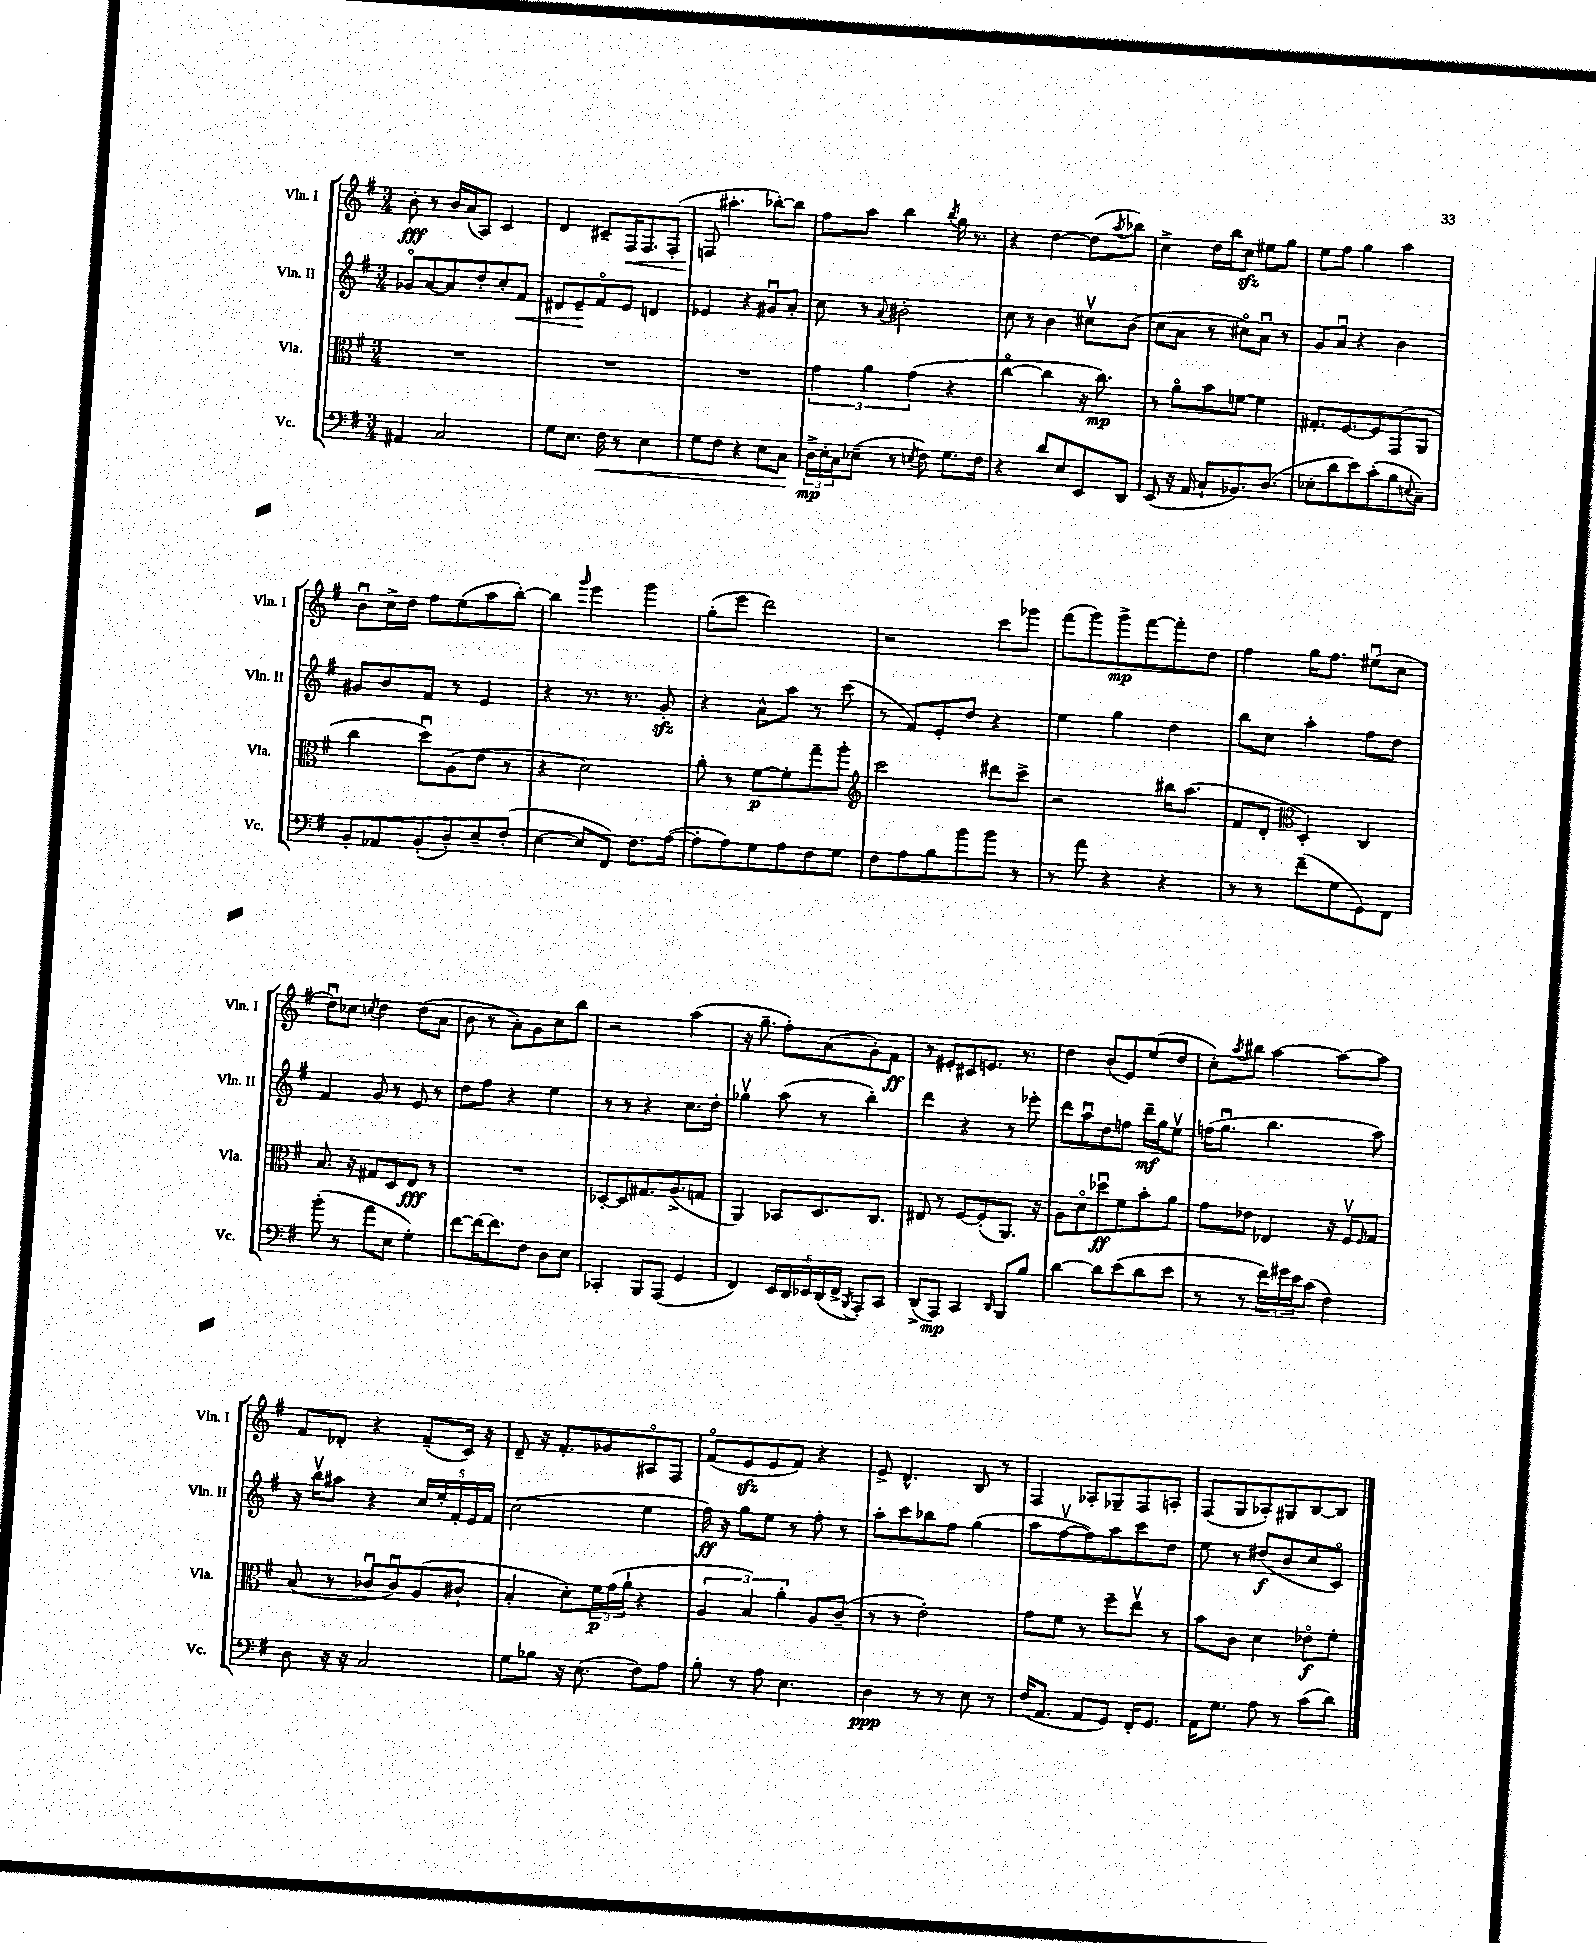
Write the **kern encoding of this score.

**kern	**dynam	**kern	**dynam	**kern	**dynam	**kern	**dynam
*part4	*part4	*part3	*part3	*part2	*part2	*part1	*part1
*staff4	*staff4	*staff3	*staff3	*staff2	*staff2	*staff1	*staff1
*I"Vc.	*	*I"Vla.	*	*I"Vln. II	*	*I"Vln. I	*
*I'Vc.	*	*I'Vla.	*	*I'Vln. II	*	*I'Vln. I	*
*clefF4	*	*clefC3	*	*clefG2	*	*clefG2	*
*k[f#]	*	*k[f#]	*	*k[f#]	*	*k[f#]	*
*M3/4	*	*M3/4	*	*M3/4	*	*M3/4	*
=17	=17	=17	=17	=17	=17	=17	=17
4AA#X/	.	2.r	.	8g-X/L	.	8b'\	fff
.	.	.	.	[8a/	.	8r	.
2C/	.	.	.	8a/]	.	16b/LL	.
.	.	.	.	.	.	(16a/J	.
.	.	.	.	8dd'/	.	8A/J)	.
.	.	.	.	8cc'/	.	4c/	.
!	!	!	!	!	!LO:HP:b	!	!
.	.	.	.	8f#/J	<	.	.
=18	=18	=18	=18	=18	=18	=18	=18
8G\L	.	2.r	.	8d#X/L	.	4d/	.
8.E\J	.	.	.	8e~/	.	.	.
.	.	.	.	8f#/	[	8c#X~/L	.
!	!LO:HP:b	!	!	!	!	!	!
16F#\	<	.	.	.	.	.	.
!	!	!	!	!	!	!	!LO:HP:b
8r	.	.	.	8e/J	.	16F#/K	<
.	.	.	.	.	.	8.F#/	.
4E\	.	.	.	4dn/	.	.	.
.	.	.	.	.	.	(8F#'/J	.
=19	=19	=19	=19	=19	=19	=19	=19
8G\L	.	2.r	.	4e-X/	.	8Fn/	.
8F#\J	.	.	.	.	.	4.aa#X'\	[
4r	.	.	.	4r	.	.	.
8E\L	.	.	.	8g#Xu/L	.	[8bb-X'\L)	.
8C\J	.	.	.	8a'/J	.	8bb-\J]	.
.	[	.	.	.	.	.	.
=20	=20	=20	=20	=20	=20	=20	=20
24D^\LL	mp	6g\	.	8cc\	.	8ff#\L	.
24E'\	.	.	.	.	.	.	.
24C\J	.	.	.	.	.	.	.
(8E-X~\J	.	.	.	8r	.	8aa\J	.
.	.	6a\	.	.	.	.	.
.	.	.	.	8qqa/	.	.	.
8r	.	.	.	2b#X'\	.	4bb\	.
.	.	(6g\	.	.	.	.	.
8qEn/	.	.	.	.	.	.	.
8F#\)	.	.	.	.	.	.	.
.	.	.	.	.	.	8qbb/	.
8.G\L	.	4r	.	.	.	16gg\	.
.	.	.	.	.	.	8.r	.
16F#\Jk	.	.	.	.	.	.	.
=21	=21	=21	=21	=21	=21	=21	=21
4r	.	[4cc\	.	8cc\	.	4r	.
.	.	.	.	8r	.	.	.
8d/L	.	4cc\]	.	4b\	.	[4dd\	.
8E/	.	.	.	.	.	.	.
8EE/	.	16r	.	8cc#Xv\L	.	(8dd\L]	.
.	.	8.cc\)	mp	.	.	.	.
.	.	.	.	.	.	8qaa/	.
8DD/J	.	.	.	(8b\J	.	8bb-X\J)	.
=22	=22	=22	=22	=22	=22	=22	=22
(8EE/	.	8r	.	8cc\L	.	4cc^\	.
16r	.	8a\L	.	8a\J	.	.	.
16AA/	.	.	.	.	.	.	.
8C`/L	.	8b\	.	8r	.	16dd\LL	.
.	.	.	.	.	.	16bb\J	.
8.BB-X/)	.	[8fn\J	.	8cc#X\L)	.	8cczz\J	.
.	.	4f\]	.	8au\J	.	8ee#X\L	.
(8.D/J	.	.	.	.	.	.	.
.	.	.	.	8r	.	8gg\J	.
=23	=23	=23	=23	=23	=23	=23	=23
8E-X'\L	.	8.G#X'/L	.	8g/L	.	8ee\L	.
8d\	.	.	.	8au/J	.	8ff#\J	.
.	.	[8.F#/	.	.	.	.	.
8e\)	.	.	.	4r	.	4gg\	.
(8c'\	.	8F#/]	.	.	.	.	.
8B\	.	(8GG/	.	4b\	.	4aa\	.
8qqEn/	.	.	.	.	.	.	.
8C~\J)	.	8AA/J	.	.	.	.	.
!!LO:LB:g=z
=24	=24	=24	=24	=24	=24	=24	=24
8BB'/L	.	4cc\	.	8g#X/L	.	8bu\L	.
8AA-X/	.	.	.	8b/	.	16cc^\L	.
.	.	.	.	.	.	16dd\JJ	.
(8BB'/	.	8ddu\L)	.	8f#/J	.	8ff#\L	.
8D'/)	.	(8A\	.	8r	.	(8ee\	.
8E~/	.	8e\J	.	4e/	.	8aa\	.
(8F#'/J	.	8r	.	.	.	[8bb'\J)	.
=25	=25	=25	=25	=25	=25	=25	=25
[4E\	.	4r	.	4r	.	4bb\]	.
.	.	.	.	.	.	16qqggg/	.
8E/L]	.	2d\)	.	8.r	.	4eee\	.
8FF#/J)	.	.	.	.	.	.	.
.	.	.	.	8.r	.	.	.
8.F#\L	.	.	.	.	.	4ggg\	.
.	.	.	.	8gzz'/	.	.	.
([16A\Jk	.	.	.	.	.	.	.
=26	=26	=26	=26	=26	=26	=26	=26
8A'\L]	.	8a'\	.	4r	.	(8gg'\L	.
8A\)	.	8r	.	.	.	8eee\J	.
8G\	.	[8f#\L	p	8a^^\L	.	2ddd\)	.
8A\	.	8f#'\]	.	8aa\J	.	.	.
8F#\	.	8gg~\	.	8r	.	.	.
8G\J	.	8aa'\J	.	(8ccc\	.	.	.
=27	=27	=27	=27	=27	=27	=27	=27
*	*	*clefG2	*	*	*	*	*
8F#\L	.	2ccc\	.	8r	.	2r	.
8A\	.	.	.	8f#/L)	.	.	.
8B\	.	.	.	8e'/	.	.	.
8b\	.	.	.	8dd/J	.	.	.
8b\J	.	8ddd#X\L	.	4r	.	8ccc\L	.
8r	.	8ccc^\J	.	.	.	8ggg-X\J	.
=28	=28	=28	=28	=28	=28	=28	=28
8r	.	2r	.	4ee\	.	(8fff#\L	.
8a\	.	.	.	.	.	8ggg\)	.
4r	.	.	.	4gg\	.	8ggg^\	mp
.	.	.	.	.	.	[8fff#\	.
4r	.	16bb#X\KL	.	4dd\	.	8fff#'\]	.
.	.	(8.aa\J	.	.	.	.	.
.	.	.	.	.	.	8dd\J	.
=29	=29	=29	=29	=29	=29	=29	=29
8r	.	8f#/L	.	8bb\L	.	4ff#\	.
8r	.	8d'/J	.	8cc\J	.	.	.
*	*	*clefC3	*	*	*	*	*
(8f#~\L	.	4D'/)	.	4aa'\	.	16gg\KL	.
.	.	.	.	.	.	8.ff#\J	.
8G\	.	.	.	.	.	.	.
8GG\)	.	4C/	.	8ff#\L	.	(8ee#Xu\L	.
8FF#\J	.	.	.	8dd\J	.	8cc\J	.
!!LO:LB:g=z
=30	=30	=30	=30	=30	=30	=30	=30
(8b'\	.	8.B/	.	4f#/	.	8ddu\L)	.
8r	.	.	.	.	.	8cc-X\J	.
.	.	16r	.	.	.	.	.
.	.	.	.	.	.	8qccn/	.
8a\L	.	8G#X/L	.	8g/	.	4dd\	.
8E\J	.	8D/	.	8r	.	.	.
4G'\)	.	8E/J	fff	8e/	.	(8dd\L	.
.	.	8r	.	8r	.	8a\J	.
=31	=31	=31	=31	=31	=31	=31	=31
[8f#\L	.	2.r	.	8dd\L	.	8b\	.
16f#\K_	.	.	.	8ff#\J	.	8r	.
8.f#\]	.	.	.	.	.	.	.
.	.	.	.	4r	.	8a'\L)	.
8F#\J	.	.	.	.	.	8g\	.
8D\L	.	.	.	4ee\	.	8cc\	.
8E\J	.	.	.	.	.	8bb\J	.
=32	=32	=32	=32	=32	=32	=32	=32
4CC-X'/	.	[8D-X'/L	.	8r	.	2r	.
.	.	8D-/]	.	8r	.	.	.
8BBB/L	.	8.G#X/	.	4r	.	.	.
(8AAA/J	.	.	.	.	.	.	.
.	.	(8.A^/	.	.	.	.	.
4GG/	.	.	.	8.cc\L	.	(4aa\	.
.	.	8Gn/J	.	.	.	.	.
.	.	.	.	16dd'\Jk	.	.	.
=33	=33	=33	=33	=33	=33	=33	=33
4FF#/)	.	4AA/)	.	4gg-Xv\	.	16r	.
.	.	.	.	.	.	8.gg~\	.
20EE/LL	.	8BB-X/L	.	(8aa\	.	8ff#'\L)	.
20DD/	.	.	.	.	.	.	.
20EE-X/	.	.	.	.	.	.	.
.	.	8.D/	.	8r	.	(8a\	.
(20DD/	.	.	.	.	.	.	.
20FF#^/JJ	.	.	.	.	.	.	.
8qBBB/	.	.	.	.	.	.	.
8AAA'/L)	.	.	.	4bb'\)	.	8g'\)	.
.	.	8.C/J	.	.	.	.	.
8CC/J	.	.	.	.	.	8f#\J	ff
=34	=34	=34	=34	=34	=34	=34	=34
(8DD^/L	.	8E#X/	.	4ddd\	.	8r	.
8AAA/J)	mp	8r	.	.	.	8e#X'/L	.
4CC/	.	[8F#/L	.	4r	.	8c#X/	.
.	.	(8F#'/]	.	.	.	8.en/J	.
16qqDD/	.	.	.	.	.	.	.
8BBB/L	.	8.AA/J)	.	8r	.	.	.
.	.	.	.	.	.	8.r	.
8B/J	.	.	.	8eee-X'\	.	.	.
.	.	16r	.	.	.	.	.
=35	=35	=35	=35	=35	=35	=35	=35
[4d\	.	8A\L	.	8ddd\L	.	4dd\	.
.	.	8d\	.	8aau\	.	.	.
8d\L]	.	8dd-Xu\	ff	8dd\	.	(8b/L	.
(8e\	.	8f#\	.	8ffn\J	.	8e/)	.
8d\	.	8b'\	.	16ddd~\LL	mf	(8ee/	.
.	.	.	.	16gg\J	.	.	.
8e\J	.	8a\J	.	8eev\J	.	8dd/J	.
=36	=36	=36	=36	=36	=36	=36	=36
8r	.	8g\L	.	(16ffn\KL	.	8cc'\L)	.
.	.	.	.	8.ggu\J	.	.	.
.	.	.	.	.	.	8qaa/	.
8r	.	8e-X\J	.	.	.	8bb#X\J	.
24f#\LL)	.	4E-X/	.	4.bb\	.	[4aa\	.
24g#X\	.	.	.	.	.	.	.
24e\J	.	.	.	.	.	.	.
(8c\J	.	.	.	.	.	.	.
4F#\)	.	16r	.	.	.	8aa\L_	.
.	.	16F#v/KL	.	.	.	.	.
.	.	16qqF#/	.	.	.	.	.
.	.	8G/J	.	8aa\)	.	8aa\J]	.
!!LO:LB:g=z
=37	=37	=37	=37	=37	=37	=37	=37
8D\	.	(8B/	.	16r	.	8f#/L	.
.	.	.	.	16bbv\KL	.	.	.
16r	.	8r	.	8aa#X\J	.	8d-X'/J	.
16r	.	.	.	.	.	.	.
2C/	.	8c-Xu/L	.	4r	.	4r	.
.	.	8c-u/)	.	.	.	.	.
.	.	(8A/	.	20cc/LL	.	(8f#~/L	.
.	.	.	.	20ee'/	.	.	.
.	.	.	.	20f#'/	.	.	.
.	.	8c#X`/J	.	.	.	16c/Jk)	.
.	.	.	.	20e/	.	.	.
.	.	.	.	.	.	16r	.
.	.	.	.	20f#/JJ	.	.	.
=38	=38	=38	=38	=38	=38	=38	=38
8G\L	.	4B'/	.	(2cc\	.	8d~/	.
8B-X\J	.	.	.	.	.	16r	.
.	.	.	.	.	.	8.f#'/L	.
16r	.	8d'\L)	.	.	.	.	.
(8.E\	.	.	.	.	.	.	.
.	.	24f#\L	p	.	.	8g-X/	.
.	.	(24g\	.	.	.	.	.
.	.	24a`\JJ	.	.	.	.	.
8F#\L)	.	4r	.	4ee\	.	8A#X/	.
8A\J	.	.	.	.	.	8F#/J	.
=39	=39	=39	=39	=39	=39	=39	=39
8B'\	.	6A/	.	16ff#\)	ff	(8f#/L	.
.	.	.	.	16r	.	.	.
8r	.	.	.	8gg\L	.	8ezz/	.
.	.	6B/)	.	.	.	.	.
8A\	.	.	.	8ee\J	.	8e/	.
.	.	6a'\	.	.	.	.	.
4.E\	.	.	.	8r	.	8f#/J)	.
.	.	8A/L	.	8ff#'\	.	4r	.
.	.	(8c~/J	.	8r	.	.	.
=40	=40	=40	=40	=40	=40	=40	=40
4D\	ppp	8r	.	8aa'\L	.	8e^/	.
.	.	8r	.	8ccc\	.	4.d^^/	.
8r	.	2e'\)	.	8bb-X\	.	.	.
8r	.	.	.	8ff#\J	.	.	.
8E\	.	.	.	(4gg\	.	8B/	.
8r	.	.	.	.	.	8r	.
=41	=41	=41	=41	=41	=41	=41	=41
(16F#/KL	.	8g\L	.	8aa\L	.	4F#/	.
8.AA/J	.	.	.	.	.	.	.
.	.	8f#\J	.	[8ff#v\	.	.	.
8AA/L	.	8r	.	8ff#\])	.	8A-X'/L	.
8GG/J)	.	8ff#~\L	.	8aa\	.	8G-X~/	.
16FF#'/KL	.	8eev\J	.	8ccc\	.	8F#/	.
8.GG/J	.	.	.	.	.	.	.
.	.	8r	.	8dd\J	.	8An'/J	.
=42	=42	=42	=42	=42	=42	=42	=42
16AA\KL	.	8b\L	.	8ee\	.	(8F#/L	.
8.G\J	.	.	.	.	.	.	.
.	.	8c\J	.	8r	.	8G/	.
8A\	.	4d\	.	(8dd#X/L	f	8A-X'/)	.
8r	.	.	.	8b/	.	8G#X/	.
(8c\L	.	8e-X\L	f	8cc/	.	[8B/	.
8d\J)	.	8f#'\J	.	8c/J)	.	8B/J]	.
==	==	==	==	==	==	==	==
*-	*-	*-	*-	*-	*-	*-	*-
